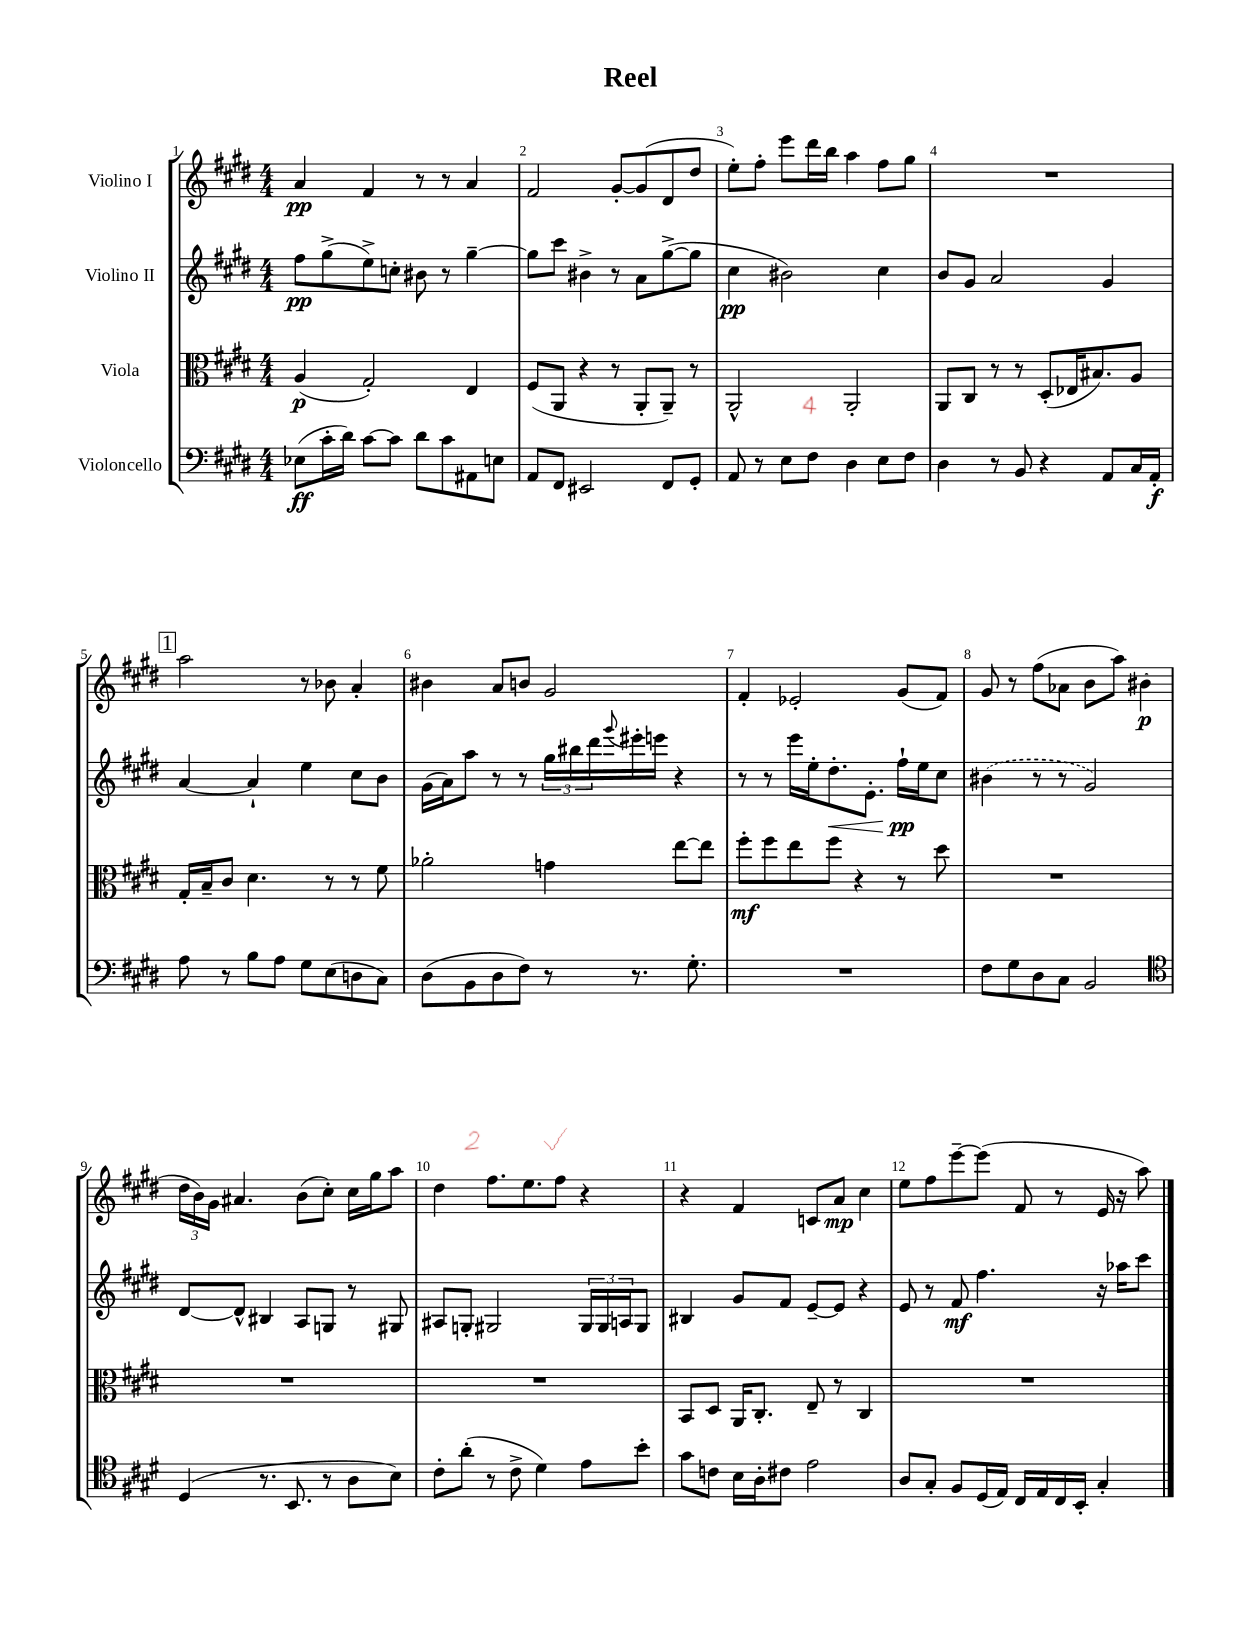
\header { title = "Reel" }
<<
\new StaffGroup <<
\new Staff = "s0" \with { instrumentName = "Violino I" } {
    \clef treble \key e \major \numericTimeSignature \time 4/4
    a'4\pp fis'4 r8 r8 a'4 |
    fis'2 gis'8~-. gis'8( dis'8 dis''8 |
    e''8-.) fis''8-. e'''8 dis'''16 b''16 a''4 fis''8 gis''8 |
    R1 |
    \mark \markup { \box "1" } a''2 r8 bes'8 a'4-. |
    bis'4 a'8 b'8 gis'2 |
    fis'4-. ees'2-. gis'8( fis'8) |
    gis'8 r8 fis''8( aes'8 b'8 a''8) bis'4\p( |
    \tuplet 3/2 { dis''16 b'16) gis'16 } ais'4. b'8( cis''8-.) cis''16 gis''16 a''8 |
    dis''4 fis''8. e''8. fis''8 r4 |
    r4 fis'4 c'8 a'8\mp cis''4 |
    e''8 fis''8 e'''8~-- e'''8( fis'8 r8 e'16 r16 a''8) \bar "|." |
}
\new Staff = "s1" \with { instrumentName = "Violino II" } {
    \clef treble \key e \major \numericTimeSignature \time 4/4
    fis''8\pp gis''8->( e''8->) c''8-. bis'8 r8 gis''4~-- |
    gis''8 cis'''8 bis'4-> r8 a'8 gis''8~->( gis''8 |
    cis''4\pp bis'2) cis''4 |
    b'8 gis'8 a'2 gis'4 |
    \mark \markup { \box "1" } a'4~ a'4-! e''4 cis''8 b'8 |
    gis'16( a'16) a''8 r8 r8 \tuplet 3/2 { gis''16 bis''16 dis'''16 } \appoggiatura { gis'''8 } eis'''16-. e'''16 r4 |
    r8 r8 e'''16 e''16-. dis''8.-.\< e'8.-. fis''16-!\pp\! e''16 cis''8 |
    \once \slurDashed bis'4( r8 r8 gis'2) |
    dis'8~ dis'8-^ bis4 a8 g8 r8 gis8 |
    ais8 g8-. gis2 \tuplet 3/2 { gis16 gis16 a16 } gis8 |
    bis4 gis'8 fis'8 e'8~-- e'8 r4 |
    e'8 r8 fis'8\mf fis''4. r16 aes''16 cis'''8 \bar "|." |
}
\new Staff = "s2" \with { instrumentName = "Viola" } {
    \clef alto \key e \major \numericTimeSignature \time 4/4
    a4\p( gis2-.) e4 |
    fis8( a,8 r4 r8 a,8-. a,8--) r8 |
    a,2-^ a,2-. |
    a,8 cis8 r8 r8 dis8-.( ees16 bis8.) a8 |
    \mark \markup { \box "1" } gis16-. b16-- cis'8 dis'4. r8 r8 fis'8 |
    aes'2-. g'4 e''8~ e''8 |
    fis''8-.\mf fis''8 e''8 fis''8 r4 r8 dis''8 |
    R1 |
    R1 |
    R1 |
    b,8 dis8 a,16 cis8.-. e8-- r8 cis4 |
    R1 \bar "|." |
}
\new Staff = "s3" \with { instrumentName = "Violoncello" } {
    \clef bass \key e \major \numericTimeSignature \time 4/4
    ees8\ff( cis'16-. dis'16) cis'8~ cis'8 dis'8 cis'8 ais,8 e8 |
    a,8 fis,8 eis,2 fis,8 gis,8-. |
    a,8 r8 e8 fis8 dis4 e8 fis8 |
    dis4 r8 b,8 r4 a,8 cis16 a,16-.\f |
    \mark \markup { \box "1" } a8 r8 b8 a8 gis8 e8( d8 cis8) |
    dis8( b,8 dis8 fis8) r8 r8. gis8.-. |
    R1 |
    fis8 gis8 dis8 cis8 b,2 |
    \clef tenor dis4( r8. b,8. r8 a8 b8) |
    cis'8-. a'8-.( r8 cis'8-> dis'4) e'8 b'8-. |
    gis'8 c'8 b16 a16-. cis'8 e'2 |
    a8 gis8-. fis8 dis16( e16) cis16 e16 cis16 b,16-. gis4-. \bar "|." |
}
>>
>>
\layout { \context { \Score \override BarNumber.break-visibility = ##(#f #t #t) barNumberVisibility = #all-bar-numbers-visible } }
